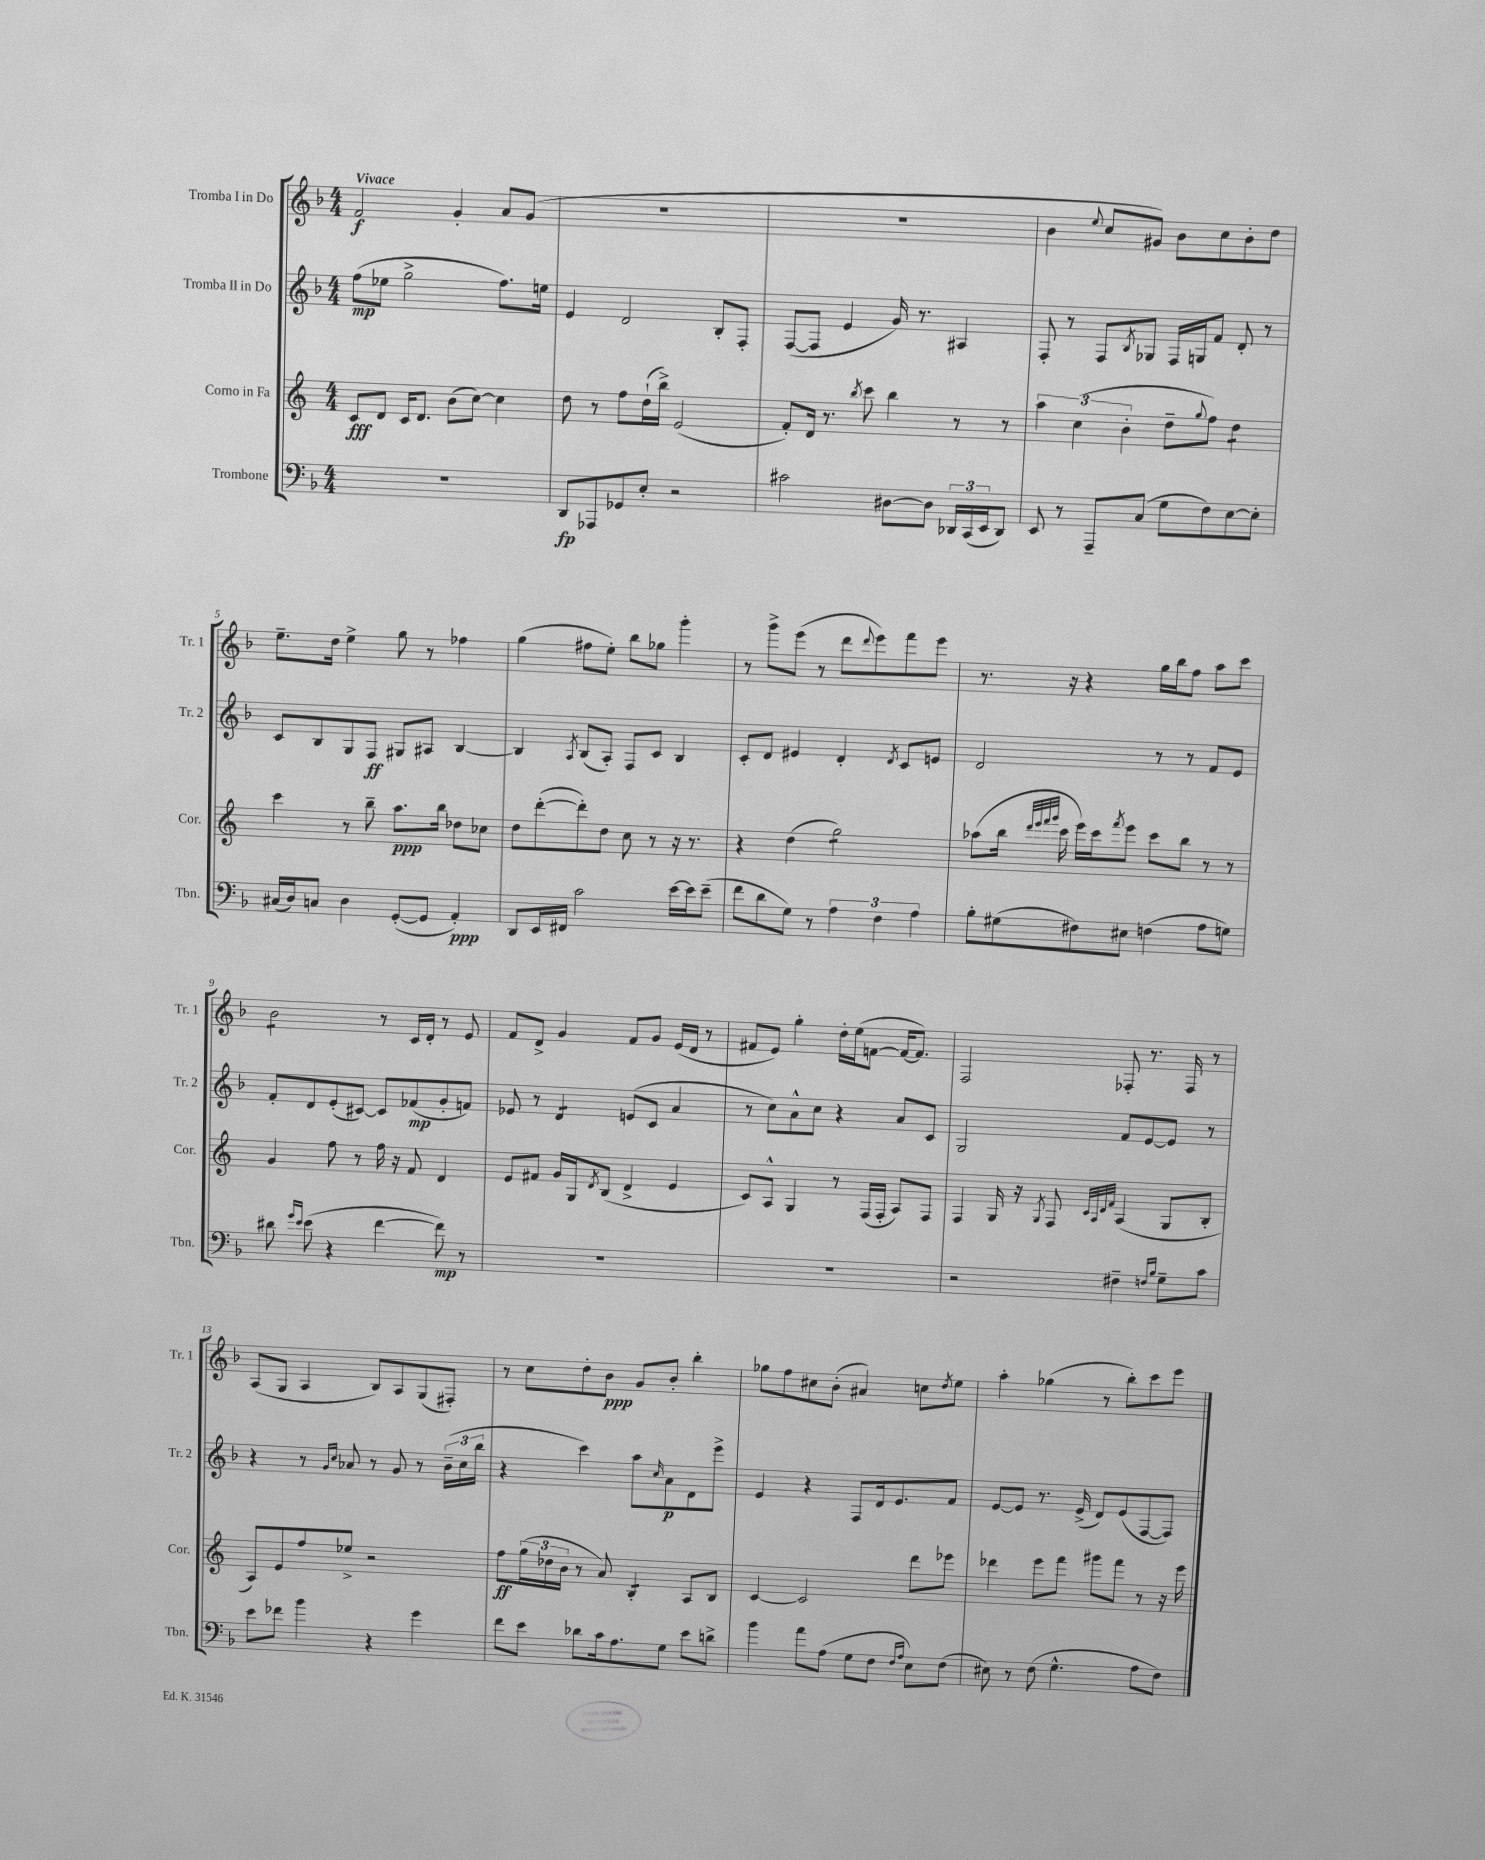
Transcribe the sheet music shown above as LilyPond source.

<<
\new StaffGroup <<
\new Staff = "s0" \with { instrumentName = "Tromba I in Do" shortInstrumentName = "Tr. 1" } {
    \clef treble \key f \major \numericTimeSignature \time 4/4 \tempo "Vivace"
    f'2\f g'4-. a'8 g'8( |
    R1 |
    R1 |
    bes'4 \appoggiatura { e''8 } c''8 gis'8) bes'8 c''8 bes'8-. d''8 |
    e''8.-- d''16 e''4-> g''8 r8 fes''4 |
    g''4( fis''8 e''8-.) bes''8 ges''8 g'''4-. |
    r8 g'''8-> e'''8( r8 d'''8 \appoggiatura { d'''8 } e'''8) f'''8 e'''8 |
    r8. r16 r4 g''16 bes''16 f''8 a''8 c'''8 |
    bes'2:8 r8 c'16 d'16-. r8 e'8 |
    f'8 d'8-> g'4 f'8 g'8 e'16( d'16 r8 |
    fis'8 e'8) g''4-. d''16-. e''16( f'8~ f'16~ f'8.) |
    f2 fes8-. r8. fes16 r8 |
    a8( g8 a4 bes8) a8 g8( fis8-.) |
    r8 c''8 d''8-. bes'8\ppp g'8 bes'8-. bes''4-. |
    ges''8 f''8 cis''8 bes'8-.( ais'4) c''8 \acciaccatura { d''8 } e''8 |
    a''4-. ges''4( r8 bes''8-.) c'''8 e'''8 \bar "|." |
}
\new Staff = "s1" \with { instrumentName = "Tromba II in Do" shortInstrumentName = "Tr. 2" } {
    \clef treble \key f \major \numericTimeSignature \time 4/4
    f''8\mp( ees''8 g''2-> f''8.) e''16 |
    e'4 d'2 bes8-. f8-. |
    f8~( f8 e'4 g'16) r8. ais4 |
    f8-. r8 f8 \acciaccatura { bes8 } ges8 f16 g16 f'8 d'8-. r8 |
    c'8 bes8 g8 f8\ff gis8 ais8 bes4~ |
    bes4 \acciaccatura { a8 } bes8( a8-.) f8 c'8 bes4 |
    c'8-. d'8 eis'4 d'4-. \acciaccatura { d'8 } c'8 e'8 |
    d'2 r8 r8 f'8 e'8 |
    f'8-. d'8 e'8-.( cis'8~) cis'8 fes'8\mp( g'8-. f'8) |
    ees'8 r8 d'4:8 e'8( c'8 a'4 |
    r8 c''8) a'8-^ c''8 r4 a'8 c'8 |
    g2 f'8 e'8~ e'8 r8 |
    r4 r8 \grace { g'16 c''16 } aes'8 r8 g'8 r8 \tuplet 3/2 { bes'16--( c''16 bes''16 } |
    r4 c'''4) a''8 \grace { c''16 } a'8\p d'8 e'''8-> |
    e'4 r4 f8 d'16 e'8. f'8 |
    e'8~ e'8 r8. e'16->( d'8) e'8( f8~ f8) \bar "|." |
}
\new Staff = "s2" \with { instrumentName = "Corno in Fa" shortInstrumentName = "Cor." } {
    \clef treble \key c \major \numericTimeSignature \time 4/4
    c'8\fff d'8 c'16 d'8. b'8( c''8~) c''4 |
    d''8 r8 f''8 d''16-!( b''16->) e'2( |
    f'8-.) d'16 r8. \acciaccatura { b''8 } c'''8 b''4 r8 r8 |
    \tuplet 3/2 { a''4 c''4( b'4-. } d''8-- \appoggiatura { g''8 } f''8) d''4:8 |
    c'''4 r8 b''8-- a''8.\ppp b''16 des''8 ces''8 |
    d''8 d'''8~-.( d'''8-.) d''8 c''8 r8 r16 r8. |
    r4 d''4( g''2:8) |
    aes''8( b''16 \grace { d'''32 e'''32 f'''32 g'''32 } c'''16 e'''16) c'''16 \acciaccatura { f'''8 } e'''8 c'''8 b''8 r8 r8 |
    g'4 f''8 r8 f''16 r16 f'8 d'4 |
    e'8 fis'8 g'16 g16 \acciaccatura { d'8 } b8( d'4-> e'4 |
    c'8) a8-^ g4 r8 f16( f16-. a8) f8 |
    f4 g16 r16 \acciaccatura { g8 } f8 \grace { c'32 a32 d'32 f'32 } a4( g8 b8-. |
    a8) e'8 f''8 ees''8-> r2 |
    f''8\ff \tuplet 3/2 { g''16( des''16 b'16 } r8 a'8) b4:8-. a8 b8 |
    c'4~ c'2 d'''8 ees'''8 |
    des'''4 e'''8 f'''8 gis'''8 f'''8 r8 r16 e'''16 \bar "|." |
}
\new Staff = "s3" \with { instrumentName = "Trombone" shortInstrumentName = "Tbn." } {
    \clef bass \key f \major \numericTimeSignature \time 4/4
    R1 |
    d,8\fp aes,,8 ges,8 e8-. r2 |
    cis'2 dis8~ dis8 \tuplet 3/2 { des,16 c,16( e,16 } des,8) |
    e,8 r8 a,,8-- c8( g8 f8) e8~ e8-. |
    cis16( d16) c8 d4 g,8~-.( g,8 a,4-.\ppp) |
    d,8 e,16 fis,16 c'2 e'16~ e'16 e'8--( |
    f'8 d'8 g8) r8 \tuplet 3/2 { a4 f4 a4 } |
    bes8-. gis8( fis8) eis8 f4( a8 g8) |
    dis'8 \grace { g'16 e'16 } e'8( r4 f'4~ f'8\mp) r8 |
    R1 |
    R1 |
    r2 fis4-- \grace { f16 bes16 } g8-- c'8 |
    e'8 fes'8 bes'4 r4 g'4 |
    f'8 e'8 des'8 c'16 a8. g8 e'8 d'8-> |
    bes'4 a'8 a8( g8 f8 \grace { f16 a16 } e8) f8( |
    eis8) r8 f8( g4.-^ a8 f8) \bar "|." |
}
>>
>>
